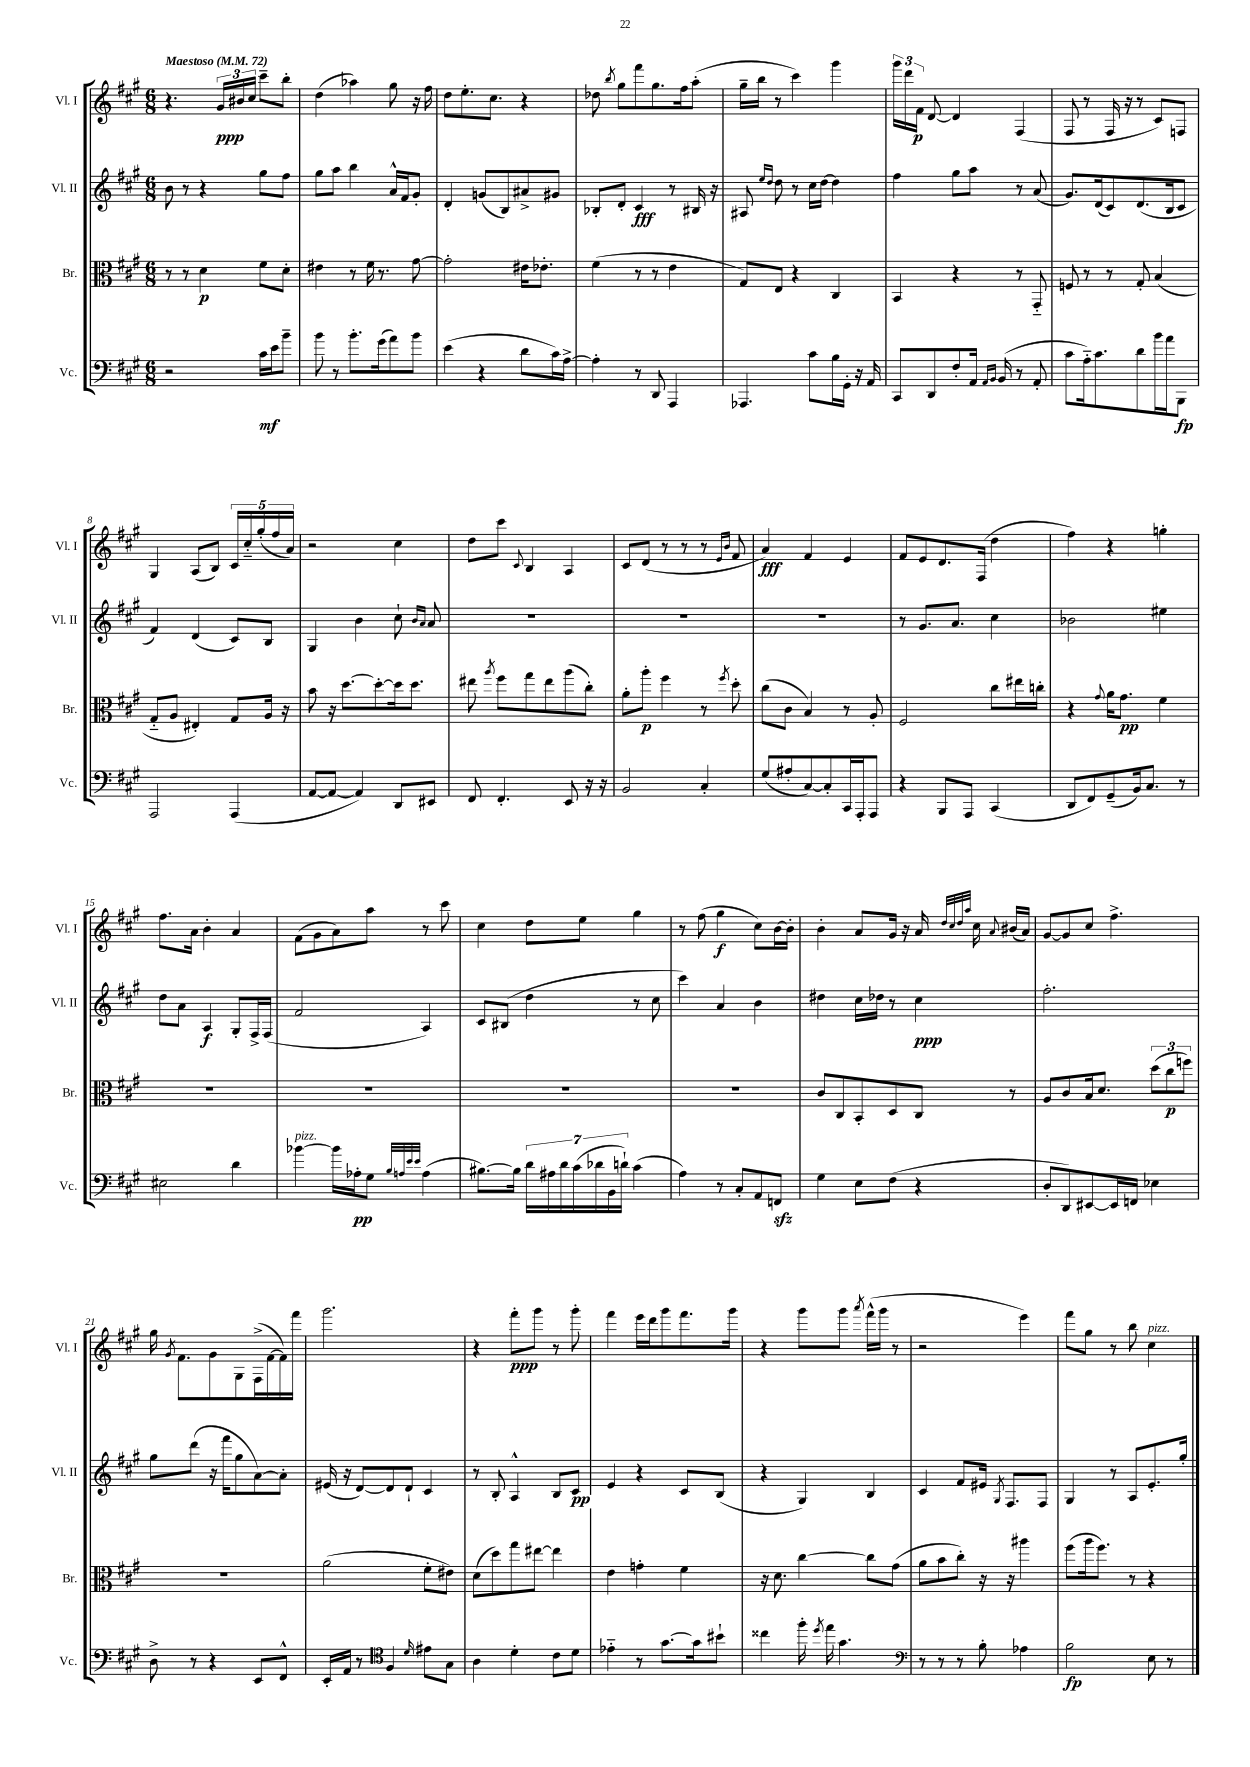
<<
\new StaffGroup <<
\new Staff = "s0" \with { instrumentName = "Vl. I" shortInstrumentName = "Vl. I" } {
    \clef treble \key a \major \numericTimeSignature \time 6/8 \tempo "Maestoso" 4 = 72
    \autoBeamOff r4. \tuplet 3/2 { gis'16[\ppp bis'16 cis''16] } cis'''8[-- b''8]-. |
    d''4( aes''4) gis''8 r16 fis''16 |
    d''8[ e''8.-. cis''8.] r4 |
    des''8 \acciaccatura { b''8 } gis''8[ fis'''8 gis''8. fis''16 a''8]-.( |
    gis''16[-- b''16] r8 cis'''4) gis'''4 |
    \tuplet 3/2 { gis'''16[ d'''16 fis'16]\p } d'8~ d'4 fis4( |
    fis8 r8 fis16 r16 r8 cis'8[) f8] |
    gis4 a8[( b8]) \tuplet 5/4 { cis'16[ cis''16-_ gis''16-.( fis''16 a'16]) } |
    r2 cis''4 |
    d''8[ cis'''8] \appoggiatura { cis'8 } b4 a4 |
    cis'8[ d'8]( r8 r8 r8 \grace { e'16[ b'16] } fis'8 |
    a'4\fff) fis'4 e'4 |
    fis'8[ e'8 d'8. fis16]( d''4 |
    fis''4) r4 g''4-. |
    fis''8.[ a'16] b'4-. a'4 |
    fis'8[( gis'8 a'8) a''8] r8 cis'''8 |
    cis''4 d''8[ e''8] gis''4 |
    r8 fis''8( gis''4\f cis''8[) b'16~ b'16]-. |
    b'4-. a'8[ gis'16] r16 a'16 \grace { d''32[ cis''32 d''32 a''32] } cis''16 \appoggiatura { a'8 } bis'16[( a'16]) |
    gis'8[~ gis'8 cis''8] fis''4.-> |
    gis''16 \acciaccatura { gis'8 } fis'8.[ gis'8 gis8 fis16->( fis'16~ fis'16) fis'''16] |
    gis'''2. |
    r4 fis'''8[-.\ppp gis'''8] r8 gis'''8-. |
    fis'''4 e'''16[ d'''16 gis'''8 fis'''8. gis'''16] |
    r4 gis'''8[ gis'''8] \acciaccatura { a'''8 } fis'''16[-^( gis'''16] r8 |
    r2 e'''4) |
    fis'''8[ gis''8] r8 b''8 cis''4^\markup { \italic "pizz." } \bar "|." |
}
\new Staff = "s1" \with { instrumentName = "Vl. II" shortInstrumentName = "Vl. II" } {
    \clef treble \key a \major \numericTimeSignature \time 6/8
    \autoBeamOff b'8 r8 r4 gis''8[ fis''8] |
    gis''8[ a''8] b''4 a'16[-^ fis'16 gis'8]-. |
    d'4-. g'8[( b8) ais'8-> gis'8] |
    bes8[-. d'8]-. cis'4\fff r8 bis16 r16 |
    ais8 \grace { e''16[ d''16] } d''8 r8 cis''16[ d''16]~ d''4 |
    fis''4 gis''8[ a''8] r8 a'8( |
    gis'8.[) d'16( cis'8) d'8.( b16 cis'8] |
    fis'4) d'4( cis'8[) b8] |
    gis4 b'4 cis''8-! \grace { b'16[ a'16] } a'8 |
    R2. |
    R2. |
    R2. |
    r8 gis'8.[ a'8.] cis''4 |
    bes'2 eis''4 |
    d''8[ a'8] a4\f gis8[-. fis16-> fis16]( |
    fis'2 a4) |
    cis'8[ bis8]( d''4 r8 cis''8 |
    cis'''4) a'4 b'4 |
    dis''4 cis''16[ des''16] r8 cis''4\ppp |
    fis''2.-. |
    gis''8[ d'''8]( r16 fis'''16[ gis''8 a'8~) a'8]-. |
    eis'16( r16 d'8[~) d'8 d'8]-! cis'4 |
    r8 b8-. a4-^ b8[ cis'8]\pp |
    e'4 r4 cis'8[ b8]( |
    r4 gis4) b4 |
    cis'4 fis'8[ eis'16] \acciaccatura { gis8 } fis8.[ fis8] |
    gis4 r8 a8[ e'8.-. gis''16]-. \bar "|." |
}
\new Staff = "s2" \with { instrumentName = "Br." shortInstrumentName = "Br." } {
    \clef alto \key a \major \numericTimeSignature \time 6/8
    \autoBeamOff r8 r8 d'4\p fis'8[ d'8]-. |
    eis'4 r8 fis'16 r8. gis'8~ |
    gis'2-. eis'16[ ees'8.]-. |
    fis'4( r8 r8 e'4 |
    gis8[) e8] r4 cis4 |
    b,4 r4 r8 gis,8-_ |
    f8 r8 r8 gis8-. b4( |
    gis8[-_ a8] eis4-.) gis8[ a16] r16 |
    b'8 r16 d''8.[~ d''8~-. d''16 d''8.] |
    eis''8 \acciaccatura { a''8 } fis''8[ gis''8 eis''8 a''8( cis''8]-.) |
    a'8[-. a''8]-.\p fis''4 r8 \acciaccatura { fis''8 } d''8-. |
    cis''8[( cis'8] b4) r8 a8-. |
    fis2 cis''8[ eis''16 c''16]-. |
    r4 \appoggiatura { gis'8 } a'16[ gis'8.]\pp fis'4 |
    R2. |
    R2. |
    R2. |
    R2. |
    cis'8[ cis8 b,8-. d8 cis8] r8 |
    a8[ cis'8 b16 d'8.] \tuplet 3/2 { d''8[( cis''8\p f''8]) } |
    R2. |
    a'2( fis'8[-. eis'8]) |
    d'8[( d''8) gis''8 eis''8]~ eis''4 |
    e'4 g'4-. fis'4 |
    r16 d'8. cis''4~ cis''8[ gis'8]( |
    a'8[ b'8 cis''8]-.) r16 r16 ais''4 |
    fis''8[( a''16 fis''8.]) r8 r4 \bar "|." |
}
\new Staff = "s3" \with { instrumentName = "Vc." shortInstrumentName = "Vc." } {
    \clef bass \key a \major \numericTimeSignature \time 6/8
    \autoBeamOff r2 cis'16[\mf e'16 b'8]-- |
    b'8 r8 b'8.[-. gis'16( a'8) b'8] |
    e'4( r4 d'8[ cis'16) a16]~-> |
    a4-. r8 d,8 a,,4 |
    aes,,4. cis'8[ b16 gis,16]-. r16 a,16 |
    cis,8[ d,8 fis8-. a,16] \grace { a,16[ b,16] } b,16( r8 a,8-. |
    cis'8[ a16-_) cis'8. d'8 b'16 a'16 b,,8]\fp |
    a,,2 a,,4( |
    a,8[~ a,8]~ a,4) d,8[ eis,8] |
    fis,8 fis,4.-. e,8 r16 r16 |
    b,2 cis4-. |
    gis8[( ais8-. cis8~) cis8-. cis,16 a,,16-. a,,8] |
    r4 b,,8[ a,,8] cis,4( |
    d,8[ fis,8) gis,8--( b,16) cis8.] r8 |
    eis2 d'4 |
    bes'4~^\markup { \italic "pizz." } bes'16[ aes16-.\pp gis8] \grace { b32[ a32 e'32 e'32] } a4( |
    bis8.[~) bis16] \tuplet 7/4 { d'16[ ais16 d'16 cis'16( des'16 b,16 d'16]-!) } cis'4( |
    a4) r8 cis8[-. a,8 f,8]\sfz |
    gis4 e8[ fis8]( r4 |
    d8[-. d,8) eis,8~ eis,16 f,16] ees4 |
    d8-> r8 r4 e,8[ fis,8]-^ |
    e,16[-. a,16] r8 \clef tenor fis4 \grace { d'16 } eis'8[ gis8] |
    a4 d'4-. cis'8[ d'8] |
    ees'4-_ r8 gis'8.[~ gis'16 bis'8]-! |
    cisis''4 fis''16-. \acciaccatura { d''8 } e''16 gis'4. |
    \clef bass r8 r8 r8 b8-. aes4 |
    b2\fp e8 r8 \bar "|." |
}
>>
>>
